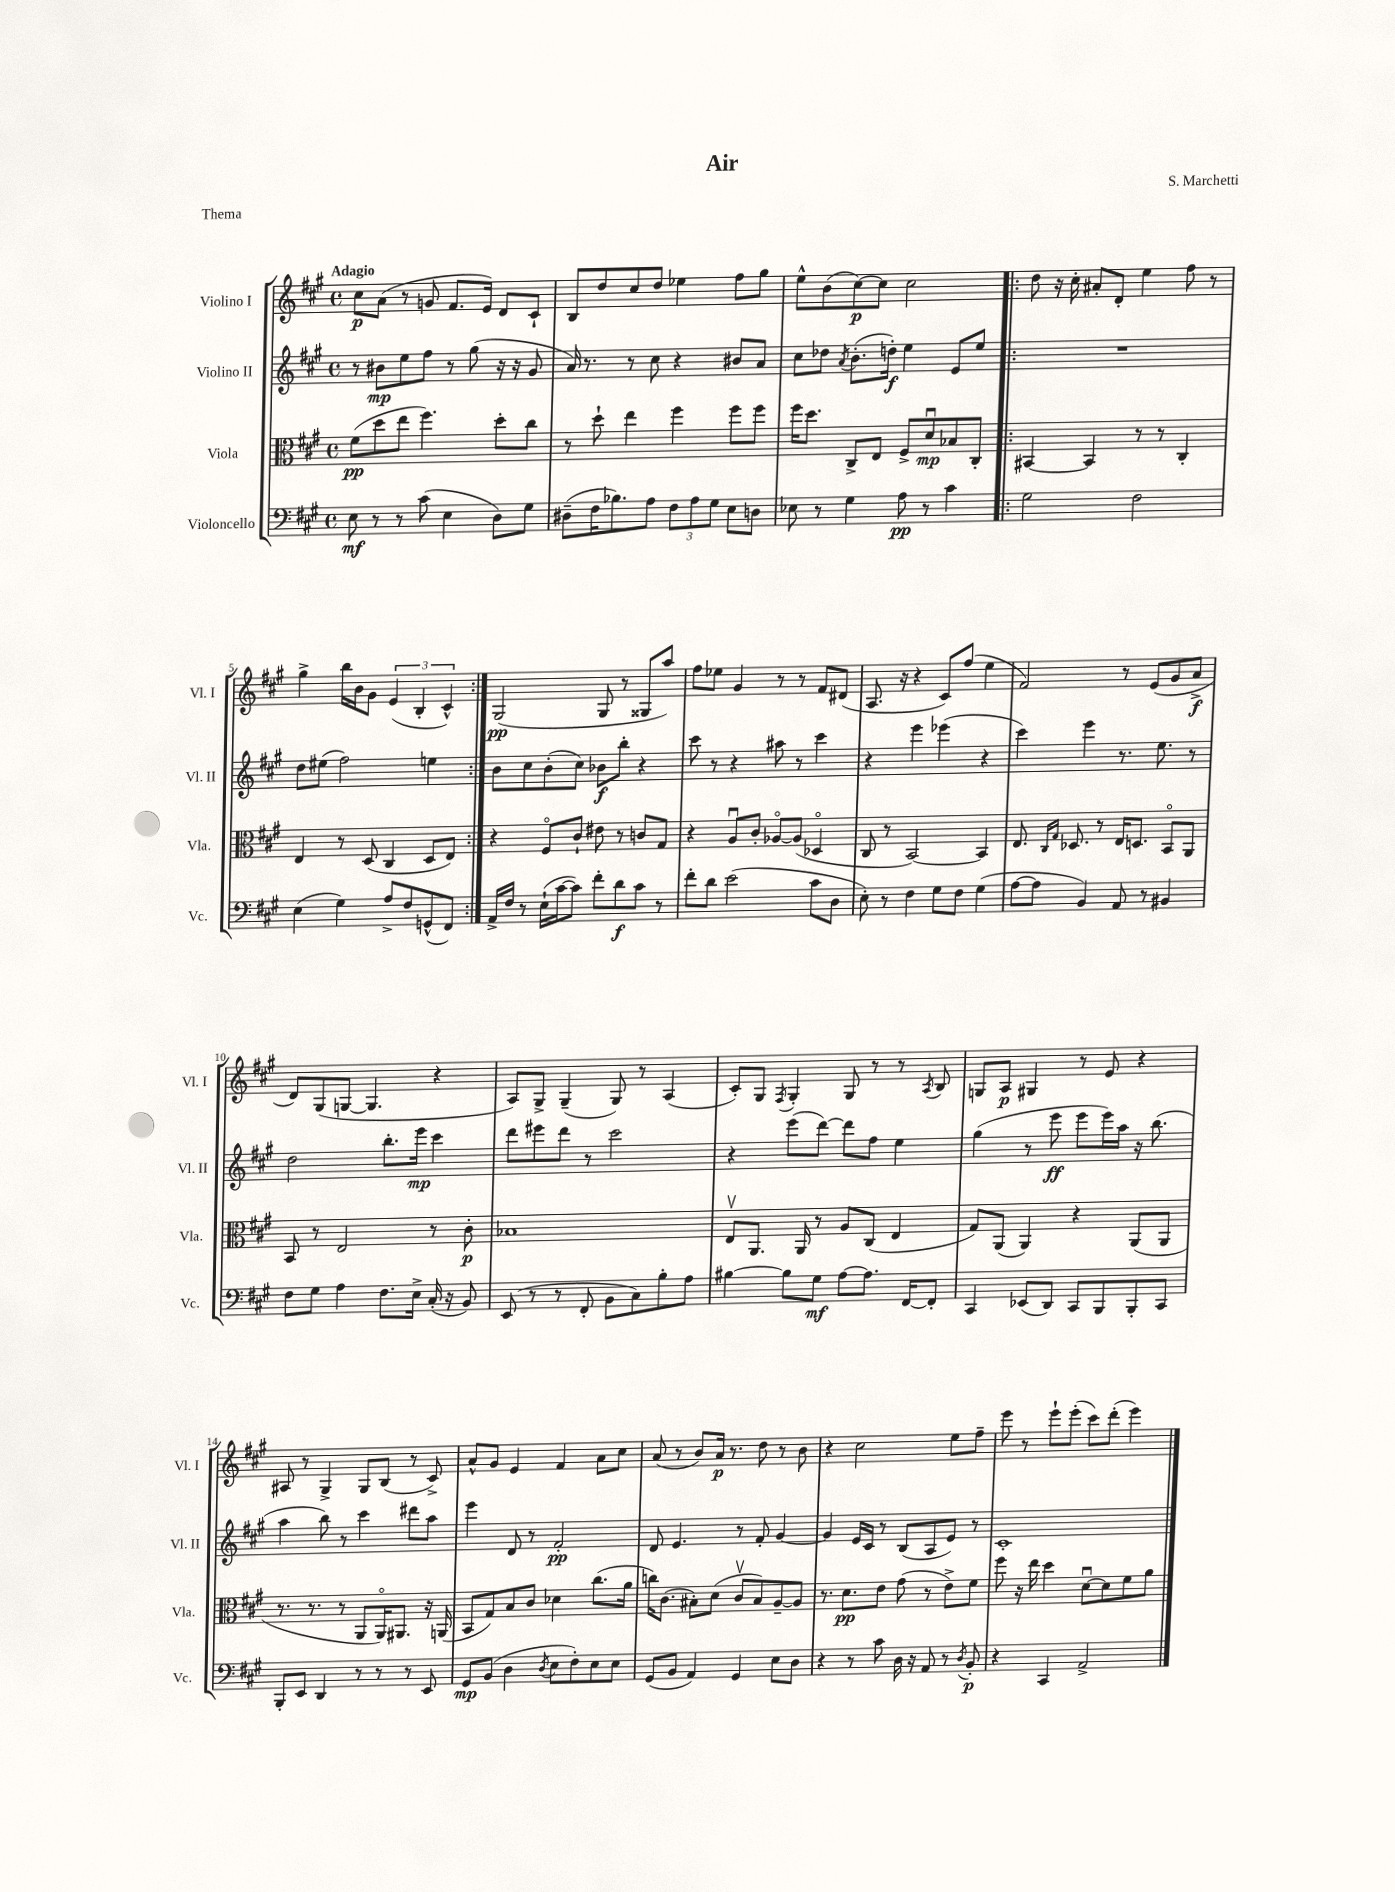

**kern	**dynam	**kern	**dynam	**kern	**dynam	**kern	**dynam
*part4	*part4	*part3	*part3	*part2	*part2	*part1	*part1
*staff4	*staff4	*staff3	*staff3	*staff2	*staff2	*staff1	*staff1
*I"Violoncello	*	*I"Viola	*	*I"Violino II	*	*I"Violino I	*
*I'Vc.	*	*I'Vla.	*	*I'Vl. II	*	*I'Vl. I	*
*clefF4	*	*clefC3	*	*clefG2	*	*clefG2	*
*k[f#c#g#]	*	*k[f#c#g#]	*	*k[f#c#g#]	*	*k[f#c#g#]	*
*M4/4	*	*M4/4	*	*M4/4	*	*M4/4	*
*met(c)	*	*met(c)	*	*met(c)	*	*met(c)	*
=1	=1	=1	=1	=1	=1	=1	=1
!	!	!	!	!	!	!LO:TX:a:B:t=Adagio	!
8E\	mf	(8f#\L	pp	8r	.	8cc#\L	p
8r	.	8dd\	.	8b#X\L	mp	(8a\J	.
8r	.	8ee\J	.	8ee\	.	8r	.
(8c#\	.	4.ff#\)	.	8ff#\J	.	8gn/	.
4E\	.	.	.	8r	.	8.f#/L	.
.	.	.	.	(8gg#\	.	.	.
.	.	.	.	.	.	16e/Jk)	.
8D\L)	.	8dd'\L	.	16r	.	8d/L	.
.	.	.	.	16r	.	.	.
8G#\J	.	8cc#\J	.	8g#/	.	8c#`/J	.
=2	=2	=2	=2	=2	=2	=2	=2
(8D#X~\L	.	8r	.	16a/)	.	8B/L	.
.	.	.	.	8.r	.	.	.
16F#\K	.	8dd`\	.	.	.	8dd/	.
8.B-X\)	.	.	.	.	.	.	.
.	.	4ee\	.	8r	.	8cc#/	.
8A\J	.	.	.	8cc#\	.	8dd/J	.
12F#\L	.	4ff#\	.	4r	.	4ee-X\	.
12A\	.	.	.	.	.	.	.
12G#\J	.	.	.	.	.	.	.
8E\L	.	8ff#\L	.	8b#X/L	.	8ff#\L	.
8Dn\J	.	8ff#\J	.	8a/J	.	8gg#\J	.
=3	=3	=3	=3	=3	=3	=3	=3
8E-X\	.	16ff#\KL	.	8cc#\L	.	8ee^^\L	.
.	.	8.dd\J	.	.	.	.	.
8r	.	.	.	8dd-X\J	.	(8b\	.
.	.	.	.	8qa/	.	.	.
4G#\	.	8C#^/L	.	(8.b'\L	.	[8cc#\)	p
.	.	8E/J	.	.	.	8cc#\J]	.
.	.	.	.	16ddn'\Jk)	f	.	.
8A\	pp	8F#^/L	.	4ee\	.	2cc#\	.
8r	.	8du/	mp	.	.	.	.
4c#\	.	8B-X/	.	8e/L	.	.	.
.	.	8C#'/J	.	8ee/J	.	.	.
=4!|:	=4!|:	=4!|:	=4!|:	=4!|:	=4!|:	=4!|:	=4!|:
2G#\	.	[4BB#X/	.	1r	.	8dd\	.
.	.	.	.	.	.	16r	.
.	.	.	.	.	.	16cc#'\	.
.	.	4BB#/]	.	.	.	8a#X'/L	.
.	.	.	.	.	.	8d'/J	.
2F#\	.	8r	.	.	.	4ee\	.
.	.	8r	.	.	.	.	.
.	.	4C#'/	.	.	.	8ff#\	.
.	.	.	.	.	.	8r	.
!!LO:LB:g=z
=5	=5	=5	=5	=5	=5	=5	=5
(4E\	.	4E/	.	8dd\L	.	4gg#^\	.
.	.	.	.	(8ee#X\J	.	.	.
4G#\)	.	8r	.	2ff#\)	.	16bb\LL	.
.	.	.	.	.	.	16b\J	.
.	.	(8D/	.	.	.	8g#\J	.
8A^/L	.	4C#/	.	.	.	(6e/	.
8F#/	.	.	.	.	.	.	.
.	.	.	.	.	.	6B'/	.
(8GGn^^/	.	8D/L	.	4een\	.	.	.
.	.	.	.	.	.	6c#^^/)	.
8FF#/J)	.	8E/J)	.	.	.	.	.
=6:|!	=6:|!	=6:|!	=6:|!	=6:|!	=6:|!	=6:|!	=6:|!
16AA^/LL	.	4r	.	8b\L	.	(2G#/	pp
16F#/JJ	.	.	.	.	.	.	.
8r	.	.	.	8cc#\	.	.	.
(16E`\LL	.	8F#/L	.	(8b'\	.	.	.
[16c#\J	.	.	.	.	.	.	.
8c#\J])	.	8c#`/J	.	8cc#\J)	.	.	.
8f#'\L	.	8e#X\	.	8b-X\L	f	8G#/	.
8d\	f	8r	.	8bb'\J	.	8r	.
8c#\J	.	8cn/L	.	4r	.	8G##X/L	.
8r	.	8G#/J	.	.	.	8aa/J)	.
=7	=7	=7	=7	=7	=7	=7	=7
8f#'\L	.	4r	.	8ccc#\	.	8ff#\L	.
8d\J	.	.	.	8r	.	8ee-X\J	.
(2e\	.	8Au/L	.	4r	.	4g#/	.
.	.	8c#'/J	.	.	.	.	.
.	.	[8A-X/L	.	8aa#X\	.	8r	.
.	.	(8A-/J]	.	8r	.	8r	.
8c#\L	.	4D-X/	.	4ccc#\	.	8f#/L	.
8D\J	.	.	.	.	.	(8d#X/J	.
=8	=8	=8	=8	=8	=8	=8	=8
8E'\)	.	8C#/	.	4r	.	8.A/	.
8r	.	8r	.	.	.	.	.
.	.	.	.	.	.	16r	.
4F#\	.	[2BB/)	.	4eee\	.	4r	.
8G#\L	.	.	.	(4eee-X\	.	8c#/L)	.
8F#\J	.	.	.	.	.	(8ff#/J	.
(4G#\	.	4BB/]	.	4r	.	4ee\	.
=9	=9	=9	=9	=9	=9	=9	=9
[8A\L	.	8.E/	.	4ccc#\)	.	2f#/)	.
8A\J]	.	.	.	.	.	.	.
.	.	16qqC#/LL	.	.	.	.	.
.	.	16qqG#/JJ	.	.	.	.	.
.	.	8.D-X/	.	.	.	.	.
4BB/)	.	.	.	4eee\	.	.	.
.	.	8r	.	.	.	.	.
8AA/	.	16E/KL	.	8.r	.	8r	.
.	.	8.Dn/J	.	.	.	.	.
8r	.	.	.	.	.	(8e/L	.
.	.	.	.	8.ee\	.	.	.
4BB#X/	.	8BB/L	.	.	.	8g#/	.
.	.	8AA/J	.	8r	.	8a^/J	f
!!LO:LB:g=z
=10	=10	=10	=10	=10	=10	=10	=10
8F#\L	.	8BB/	.	2dd\	.	8d/L)	.
8G#\J	.	8r	.	.	.	(8G#/	.
4A\	.	2E/	.	.	.	[8Gn/J	.
.	.	.	.	.	.	4.G/]	.
8.F#\L	.	.	.	8.bb'\L	.	.	.
16E^\Jk	.	.	.	16eee\Jk	mp	.	.
(16C#'/	.	8r	.	4ccc#\	.	4r	.
16r	.	.	.	.	.	.	.
8BB/)	.	8c#'\	p	.	.	.	.
=11	=11	=11	=11	=11	=11	=11	=11
(8EE/	.	1B-X	.	8ddd\L	.	8A/L)	.
8r	.	.	.	8eee#X\	.	8G#^/J	.
8r	.	.	.	8ddd\J	.	(4G#~/	.
8FF#'/	.	.	.	8r	.	.	.
8BB\L	.	.	.	2ccc#\	.	8G#/)	.
8C#\)	.	.	.	.	.	8r	.
8B'\	.	.	.	.	.	(4A/	.
8A\J	.	.	.	.	.	.	.
=12	=12	=12	=12	=12	=12	=12	=12
[4B#X\	.	8Ev/L	.	4r	.	8c#'/L)	.
.	.	8.AA/J	.	.	.	8G#/J	.
.	.	.	.	.	.	8qF#/	.
8B#\L]	.	.	.	(8eee\L	.	4G#'/	.
.	.	16AA/	.	.	.	.	.
8G#\J	mf	8r	.	[8ddd\J)	.	.	.
[8A\L	.	8A/L	.	8ddd\L]	.	8G#/	.
8.A\J]	.	(8C#/J	.	8ff#\J	.	8r	.
.	.	4E/	.	4ee\	.	8r	.
[16FF#/KL	.	.	.	.	.	.	.
.	.	.	.	.	.	8qA/	.
8FF#'/J]	.	.	.	.	.	8B/	.
=13	=13	=13	=13	=13	=13	=13	=13
4CC#/	.	8G#/L)	.	(4gg#\	.	8Gn/L	.
.	.	(8AA/J	.	.	.	8A/J	p
(8EE-X/L	.	4AA/)	.	8r	.	4G#X/	.
8DD/J)	.	.	.	8eee\	ff	.	.
8CC#/L	.	4r	.	8eee\L	.	8r	.
8BBB/	.	.	.	16eee\L)	.	8e/	.
.	.	.	.	16aa\JJ	.	.	.
8BBB'/	.	(8AA/L	.	16r	.	4r	.
.	.	.	.	(8.bb\	.	.	.
8CC#/J	.	8AA/J	.	.	.	.	.
!!LO:LB:g=z
=14	=14	=14	=14	=14	=14	=14	=14
8BBB'/L	.	8.r	.	4aa\	.	8A#X/	.
8EE/J	.	.	.	.	.	8r	.
.	.	8.r	.	.	.	.	.
4DD/	.	.	.	8bb\)	.	4G#^/	.
.	.	8r	.	8r	.	.	.
8r	.	8AA/L	.	4ccc#\	.	8G#/L	.
8r	.	16AA/K)	.	.	.	(8B/J	.
.	.	8.AA#X/J	.	.	.	.	.
8r	.	.	.	8ddd#X\L	.	8r	.
8EE/	.	16r	.	8aa\J	.	8c#^/)	.
.	.	(16AAn/	.	.	.	.	.
=15	=15	=15	=15	=15	=15	=15	=15
8GG#/L	mp	8BB/L	.	4eee\	.	8a^^/L	.
(8BB/J	.	8G#/)	.	.	.	8g#/J	.
4D\	.	8B/	.	8d/	.	4e/	.
.	.	8c#/J	.	8r	.	.	.
8qD/	.	.	.	.	.	.	.
8E\L	.	4d-X\	.	2f#'/	pp	4f#/	.
8F#'\)	.	.	.	.	.	.	.
8E\	.	(8.cc#\L	.	.	.	8a\L	.
8E\J	.	.	.	.	.	8cc#\J	.
.	.	16a\Jk	.	.	.	.	.
=16	=16	=16	=16	=16	=16	=16	=16
(8GG#/L	.	16ccn\KL)	.	8d/	.	(8a/	.
.	.	(8.c#\J	.	.	.	.	.
8BB/J	.	.	.	4.e/	.	8r	.
4AA/)	.	8B#X'\L)	.	.	.	8b/L)	.
.	.	(8d\J	.	.	.	16a/Jk	p
.	.	.	.	.	.	8.r	.
4GG#/	.	8c#v/L	.	8r	.	.	.
.	.	8B#/)	.	8f#'/	.	8dd\	.
8E\L	.	[8A~/	.	[4g#/	.	8r	.
8D\J	.	8A/J]	.	.	.	8b\	.
=17	=17	=17	=17	=17	=17	=17	=17
4r	.	8.r	.	4g#/]	.	4r	.
.	.	8.d\L	pp	.	.	.	.
8r	.	.	.	16e/LL	.	2cc#\	.
.	.	.	.	16c#/JJ	.	.	.
8c#\	.	8e\J	.	8r	.	.	.
16D\	.	(8g#\	.	(8B/L	.	.	.
16r	.	.	.	.	.	.	.
8AA/	.	8r	.	8A/	.	.	.
8r	.	8e^\L)	.	8e/J)	.	8ee\L	.
8qD/	.	.	.	.	.	.	.
8BB'/	p	8f#\J	.	8r	.	8ff#~\J	.
=18	=18	=18	=18	=18	=18	=18	=18
4r	.	8ff#\	.	1c#'	.	8eee\	.
.	.	16r	.	.	.	8r	.
.	.	16ee\	.	.	.	.	.
4CC#/	.	4dd\	.	.	.	8eee`\L	.
.	.	.	.	.	.	(8eee'\J	.
2AA^/	.	[8du\L	.	.	.	8ccc#\L)	.
.	.	8d\]	.	.	.	(8ddd'\J	.
.	.	8f#\	.	.	.	4eee\)	.
.	.	8a\J	.	.	.	.	.
==	==	==	==	==	==	==	==
*-	*-	*-	*-	*-	*-	*-	*-
